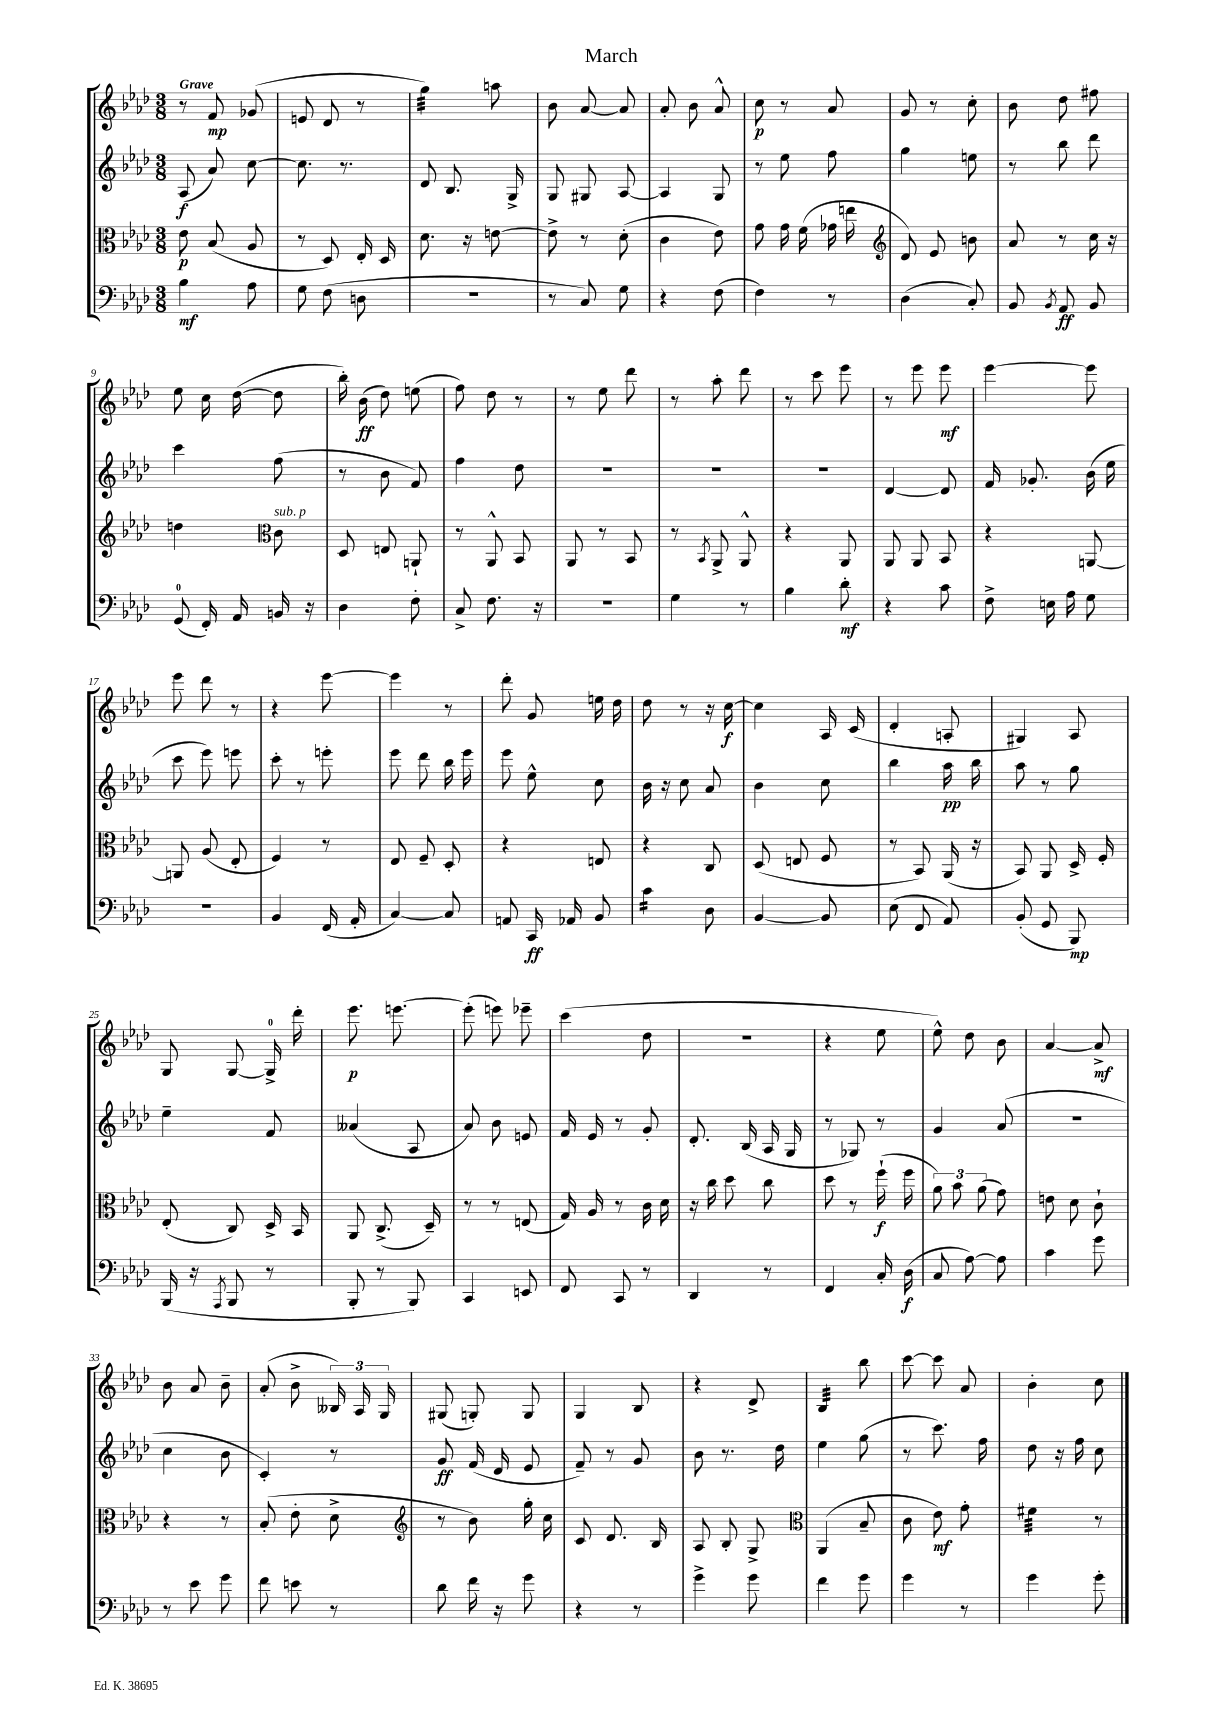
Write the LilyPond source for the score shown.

\header { title = "March" }
<<
\new StaffGroup <<
\new Staff = "s0" {
    \clef treble \key aes \major \numericTimeSignature \time 3/8 \tempo "Grave"
    \autoBeamOff r8 f'8\mp ges'8( |
    e'8 des'8 r8 |
    g''4:32) a''8 |
    bes'8 aes'8~ aes'8 |
    aes'8-. bes'8 aes'8-^ |
    c''8\p r8 aes'8 |
    g'8 r8 c''8-. |
    bes'8 des''8 fis''8 |
    ees''8 c''16 des''16~( des''8 |
    bes''16-.) bes'16\ff( des''8) e''8( |
    f''8) des''8 r8 |
    r8 ees''8 des'''8 |
    r8 aes''8-. des'''8 |
    r8 c'''8 ees'''8 |
    r8 ees'''8 ees'''8\mf |
    ees'''4~ ees'''8 |
    ees'''8 des'''8 r8 |
    r4 ees'''8~ |
    ees'''4 r8 |
    des'''8-. g'8 e''16 des''16 |
    des''8 r8 r16 c''16~\f |
    c''4 aes16 c'16( |
    des'4-. a8-. |
    gis4) aes8 |
    g8 g8~ g16-0-> des'''16-. |
    ees'''8.\p e'''8.~ |
    e'''8-.( e'''8) ees'''8-- |
    c'''4( des''8 |
    R4. |
    r4 ees''8 |
    ees''8-^) des''8 bes'8 |
    aes'4~ aes'8->\mf |
    bes'8 aes'8 bes'8-- |
    aes'8-.( bes'8-> \tuplet 3/2 { beses16) aes16 g16 } |
    gis8( g8-.) g8 |
    g4 bes8 |
    r4 des'8-> |
    bes4:32 bes''8 |
    c'''8~ c'''8 aes'8 |
    bes'4-. c''8 \bar "|." |
}
\new Staff = "s1" {
    \clef treble \key aes \major \numericTimeSignature \time 3/8
    \autoBeamOff aes8\f( aes'8) c''8~ |
    c''8. r8. |
    des'8 bes8. g16-> |
    g8 gis8 aes8~ |
    aes4 g8 |
    r8 ees''8 f''8 |
    g''4 e''8 |
    r8 bes''8 des'''8 |
    c'''4 f''8( |
    r8 bes'8 f'8) |
    f''4 des''8 |
    R4. |
    R4. |
    R4. |
    des'4~ des'8 |
    f'16 ges'8.-. bes'16( ees''16 |
    c'''8 ees'''8) e'''8 |
    c'''8-. r8 e'''8-. |
    ees'''8 des'''8 bes''16 ees'''16 |
    ees'''8 ees''8-^ c''8 |
    bes'16 r16 c''8 aes'8 |
    bes'4 c''8 |
    bes''4 aes''16\pp bes''16 |
    aes''8 r8 g''8 |
    ees''4-- f'8 |
    aeses'4( aes8 |
    aes'8) bes'8 e'8 |
    f'16 ees'16 r8 g'8-. |
    des'8.-. bes16( aes16 g16 |
    r8 ges8) r8 |
    g'4 aes'8( |
    R4. |
    c''4 bes'8 |
    c'4-.) r8 |
    g'8\ff f'16( des'16 ees'8 |
    f'8--) r8 g'8 |
    bes'8 r8. des''16 |
    ees''4 g''8( |
    r8 c'''8.) f''16 |
    des''8 r16 f''16 c''8 \bar "|." |
}
\new Staff = "s2" {
    \clef alto \key aes \major \numericTimeSignature \time 3/8
    \autoBeamOff ees'8\p bes8( aes8 |
    r8 des8) ees16-. des16 |
    des'8. r16 e'8~ |
    e'8-> r8 des'8-.( |
    c'4 ees'8) |
    g'8 g'16 f'16( ges'16 e''16 |
    \clef treble des'8) ees'8 b'8 |
    aes'8 r8 c''16 r16 |
    d''4 \clef alto c'8^\markup { \italic "sub. p" } |
    des8 e8 a,8-! |
    r8 aes,8-^ bes,8 |
    aes,8 r8 bes,8 |
    r8 \acciaccatura { bes,8 } aes,8-> aes,8-^ |
    r4 aes,8 |
    aes,8 aes,8 bes,8 |
    r4 a,8~ |
    a,8 aes8( ees8-. |
    f4) r8 |
    ees8 f8-- des8-. |
    r4 e8 |
    r4 c8 |
    des8( e8 f8 |
    r8 bes,8) aes,16( r16 |
    bes,8) aes,8 des16-> f16-. |
    ees8-.( c8) des16-> bes,16 |
    aes,8 c8.->( des16--) |
    r8 r8 e8( |
    g16) aes16 r8 c'16 des'16 |
    r16 c''16 des''8 c''8 |
    des''8 r8 f''16-!\f( f''16 |
    \tuplet 3/2 { aes'8) bes'8 aes'8( } g'8) |
    e'8 des'8 c'8-! |
    r4 r8 |
    bes8-.( ees'8-. des'8-> |
    \clef treble r8 bes'8) g''16-. c''16 |
    c'8 des'8. bes16 |
    aes8 bes8-. g8-> |
    \clef alto aes,4( bes8-- |
    c'8 ees'8\mf) g'8-. |
    fis'4:32 r8 \bar "|." |
}
\new Staff = "s3" {
    \clef bass \key aes \major \numericTimeSignature \time 3/8
    \autoBeamOff bes4\mf aes8 |
    g8 f8( d8 |
    R4. |
    r8 c8) g8 |
    r4 f8( |
    f4) r8 |
    des4( c8-.) |
    bes,8 \acciaccatura { bes,8 } aes,8\ff bes,8 |
    g,8-0( f,16-.) aes,16 b,16 r16 |
    des4 f8-. |
    c8-> f8. r16 |
    r4. |
    g4 r8 |
    bes4 des'8-.\mf |
    r4 c'8 |
    f8-> e16 aes16 g8 |
    R4. |
    bes,4 f,16( aes,16-. |
    c4~) c8 |
    a,8 c,16\ff aes,16 bes,8 |
    c'4:16 des8 |
    bes,4~ bes,8 |
    ees8( f,8 aes,8) |
    bes,8-.( g,8 bes,,8\mp) |
    bes,,16( r16 \acciaccatura { aes,,8 } bes,,8 r8 |
    bes,,8-. r8 bes,,8) |
    c,4 e,8 |
    f,8 c,8 r8 |
    des,4 r8 |
    f,4 c16-. des16\f( |
    c8 aes8~) aes8 |
    c'4 g'8 |
    r8 ees'8 g'8 |
    f'8 e'8 r8 |
    des'8 f'16 r16 g'8 |
    r4 r8 |
    g'4-> g'8 |
    f'4 g'8 |
    g'4 r8 |
    g'4 g'8-. \bar "|." |
}
>>
>>
